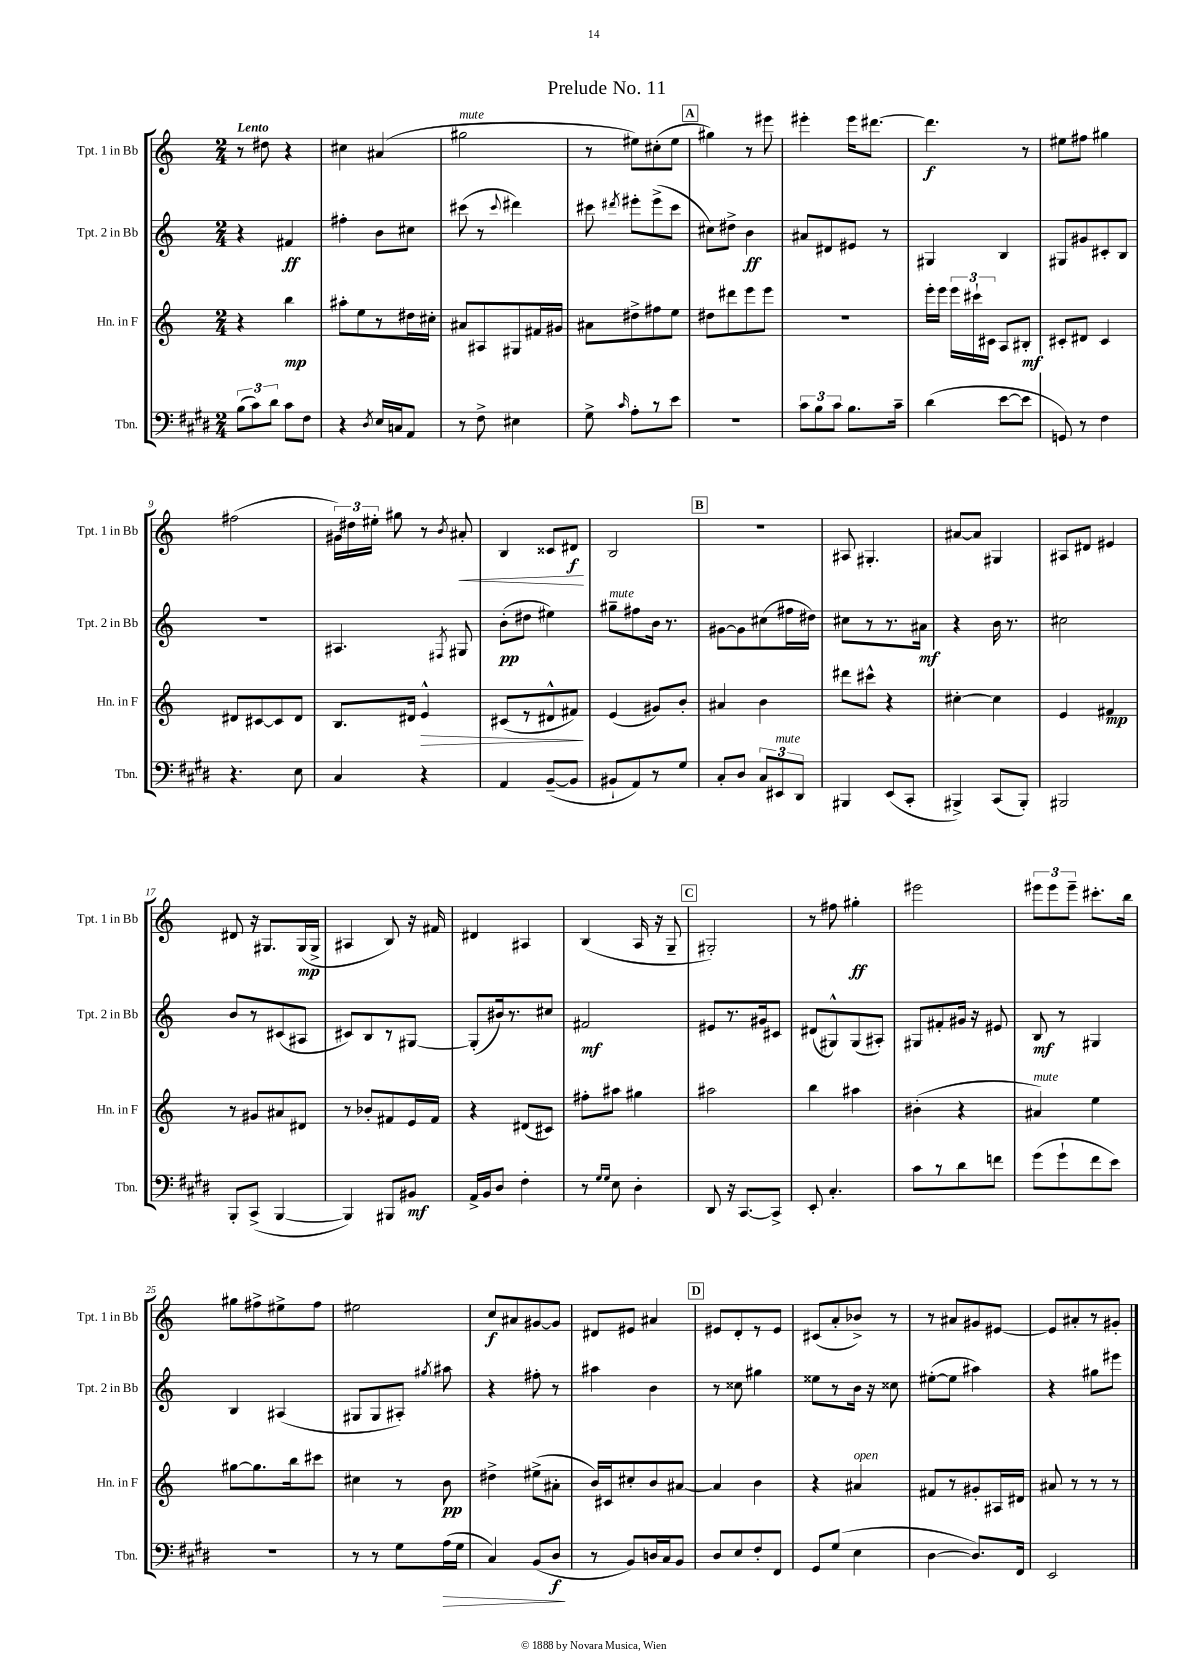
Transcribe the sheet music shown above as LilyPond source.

\header { title = "Prelude No. 11" }
<<
\new StaffGroup <<
\new Staff = "s0" \with { instrumentName = "Tpt. 1 in Bb" shortInstrumentName = "Tpt. 1 in Bb" } {
    \clef treble \key c \major \numericTimeSignature \time 2/4 \tempo "Lento"
    \autoBeamOff r8 dis''8 r4 |
    cis''4 ais'4( |
    gis''2^\markup { \italic "mute" } |
    r8 eis''8[) cis''8-.( eis''8] |
    \mark \markup { \box "A" } gis''4) r8 eis'''8 |
    eis'''4-. eis'''16[ dis'''8.]~ |
    dis'''4.\f r8 |
    eis''8[ fis''8] gis''4 |
    fis''2( |
    \tuplet 3/2 { gis'16[) dis''16 eis''16]-. } gis''8 r8 \acciaccatura { b'8 } ais'8-.\< |
    b4 cisis'8[ dis'8]\f\! |
    b2 |
    \mark \markup { \box "B" } R2 |
    ais8 gis4.-. |
    ais'8[~ ais'8] gis4 |
    ais8[ dis'8] eis'4 |
    dis'8 r16 gis8.[ gis16\mp( gis16]-> |
    ais4 b8) r16 fis'16 |
    dis'4 ais4 |
    b4( a16 r16 g8-- |
    \mark \markup { \box "C" } gis2-.) |
    r8 fis''8 gis''4-.\ff |
    eis'''2 |
    \tuplet 3/2 { eis'''8[ eis'''8 eis'''8]-- } cis'''8.[-. b''16] |
    gis''8[ fis''8-> eis''8-> fis''8] |
    eis''2 |
    c''8[\f ais'8 gis'8~ gis'8] |
    dis'8[ eis'8] ais'4 |
    \mark \markup { \box "D" } eis'8[ d'8-. r8 eis'8] |
    cis'8[( a'8-. bes'8]->) r8 |
    r8 ais'8[ gis'8 eis'8]~ |
    eis'8[ ais'8-. r8 gis'8]-. \bar "|." |
}
\new Staff = "s1" \with { instrumentName = "Tpt. 2 in Bb" shortInstrumentName = "Tpt. 2 in Bb" } {
    \clef treble \key c \major \numericTimeSignature \time 2/4
    \autoBeamOff r4 fis'4\ff |
    fis''4-. b'8[ cis''8] |
    cis'''8( r8 \appoggiatura { cis'''8 } dis'''4) |
    cis'''8 \acciaccatura { dis'''8 } eis'''8[-. eis'''8->( cis'''8] |
    \mark \markup { \box "A" } cis''8[) dis''8]-> b'4\ff |
    ais'8[ dis'8 eis'8] r8 |
    gis4 b4 |
    gis8[ gis'8 cis'8-. b8] |
    R2 |
    ais4. \acciaccatura { fis8 } gis8 |
    b'8[-.\pp( dis''8] eis''4) |
    gis''8[--^\markup { \italic "mute" } fis''8 b'16] r8. |
    \mark \markup { \box "B" } gis'8[~ gis'8 cis''8( fis''16 dis''16]) |
    cis''8[ r8 r8. ais'16]\mf |
    r4 b'16 r8. |
    cis''2 |
    b'8[ r8 cis'8( ais8] |
    cis'8[) b8 r8 gis8]~ |
    gis8[-.( bis'16) r8. cis''8] |
    fis'2\mf |
    \mark \markup { \box "C" } eis'8[ r8. gis'16 cis'8] |
    dis'8[( gis8-^) gis8( ais8]-.) |
    gis8[ fis'8-. gis'16] r16 eis'8 |
    b8\mf r8 gis4 |
    b4 ais4( |
    gis8[ gis8 ais8]-.) \acciaccatura { gis''8 } ais''8 |
    r4 fis''8-. r8 |
    ais''4 b'4 |
    \mark \markup { \box "D" } r8 cisis''8 gis''4 |
    eisis''8[ r8 b'16] r16 cisis''8 |
    eis''8[~-.( eis''8] ais''4) |
    r4 gis''8[ eis'''8] \bar "|." |
}
\new Staff = "s2" \with { instrumentName = "Hn. in F" shortInstrumentName = "Hn. in F" } {
    \clef treble \key c \major \numericTimeSignature \time 2/4
    \autoBeamOff r4 b''4\mp |
    ais''8[-. e''8 r8 dis''16 cis''16]-. |
    ais'8[ ais8 gis8 fis'16 gis'16] |
    ais'8[ dis''8-> fis''8 e''8] |
    \mark \markup { \box "A" } dis''8[ dis'''8 e'''8 e'''8] |
    R2 |
    e'''16[-. e'''16] \tuplet 3/2 { e'''16[ cis'''16-! cis'16] } a8[ bis8]-.\mf |
    cis'8[-. dis'8] cis'4 |
    dis'8[ cis'8~ cis'8 dis'8] |
    b8.[ dis'16] e'4-^\> |
    cis'8[( r8 dis'8-^ fis'8]\!) |
    e'4( gis'8[) b'8]-. |
    \mark \markup { \box "B" } ais'4 b'4 |
    dis'''8[ cis'''8]-^ r4 |
    cis''4~-. cis''4 |
    e'4 fis'4\mp |
    r8 gis'8[ ais'8 dis'8] |
    r8 bes'8[-. fis'8 e'16 fis'16] |
    r4 dis'8[( cis'8]) |
    fis''8[-. ais''8] gis''4 |
    \mark \markup { \box "C" } ais''2 |
    b''4 ais''4 |
    bis'4-.( r4 |
    ais'4^\markup { \italic "mute" }) e''4 |
    gis''8[~ gis''8. b''16 cis'''8] |
    cis''4 r8 b'8\pp |
    dis''4-> eis''8[->( ais'8]-. |
    b'16[) cis'16 cis''8-. b'8 ais'8]~ |
    \mark \markup { \box "D" } ais'4 b'4 |
    r4 ais'4^\markup { \italic "open" } |
    fis'8[ r8 gis'8-. ais16 dis'16] |
    ais'8 r8 r8 r8 \bar "|." |
}
\new Staff = "s3" \with { instrumentName = "Tbn." shortInstrumentName = "Tbn." } {
    \clef bass \key e \major \numericTimeSignature \time 2/4
    \autoBeamOff \tuplet 3/2 { b8[( cis'8) dis'8] } cis'8[ fis8] |
    r4 \acciaccatura { dis8 } e16[ c16 a,8] |
    r8 fis8-> eis4 |
    gis8-> \grace { cis'16 } a8[-. r8 e'8] |
    \mark \markup { \box "A" } r2 |
    \tuplet 3/2 { cis'8[ b8 cis'8] } b8.[ cis'16]-- |
    dis'4( e'8[~ e'8] |
    g,8) r8 fis4 |
    r4. e8 |
    cis4 r4 |
    a,4 b,8[~--( b,8] |
    bis,8[-! a,8) r8 gis8] |
    \mark \markup { \box "B" } cis8[-. dis8] \tuplet 3/2 { cis8[ eis,8^\markup { \italic "mute" } dis,8] } |
    bis,,4 e,8[( cis,8]-. |
    bis,,4->) cis,8[( bis,,8]-.) |
    bis,,2 |
    b,,8[-. cis,8]->( b,,4~ |
    b,,4) bis,,8[ bis,8]\mf |
    a,16[-> b,16 dis8] fis4-. |
    r8 \grace { gis16[ gis16] } e8 dis4-. |
    \mark \markup { \box "C" } dis,8 r16 cis,8.[~ cis,8]-> |
    e,8-. cis4.-. |
    cis'8[ r8 dis'8 f'8] |
    gis'8[( gis'8-! fis'8 e'8]) |
    R2 |
    r8 r8 gis8[ a16\>( gis16] |
    cis4) b,8[( dis8]\f\! |
    r8 b,8[) d16 cis16 b,8] |
    \mark \markup { \box "D" } dis8[ e8 fis8-. fis,8] |
    gis,8[ gis8]( e4 |
    dis4~ dis8.[) fis,16] |
    e,2 \bar "|." |
}
>>
>>
